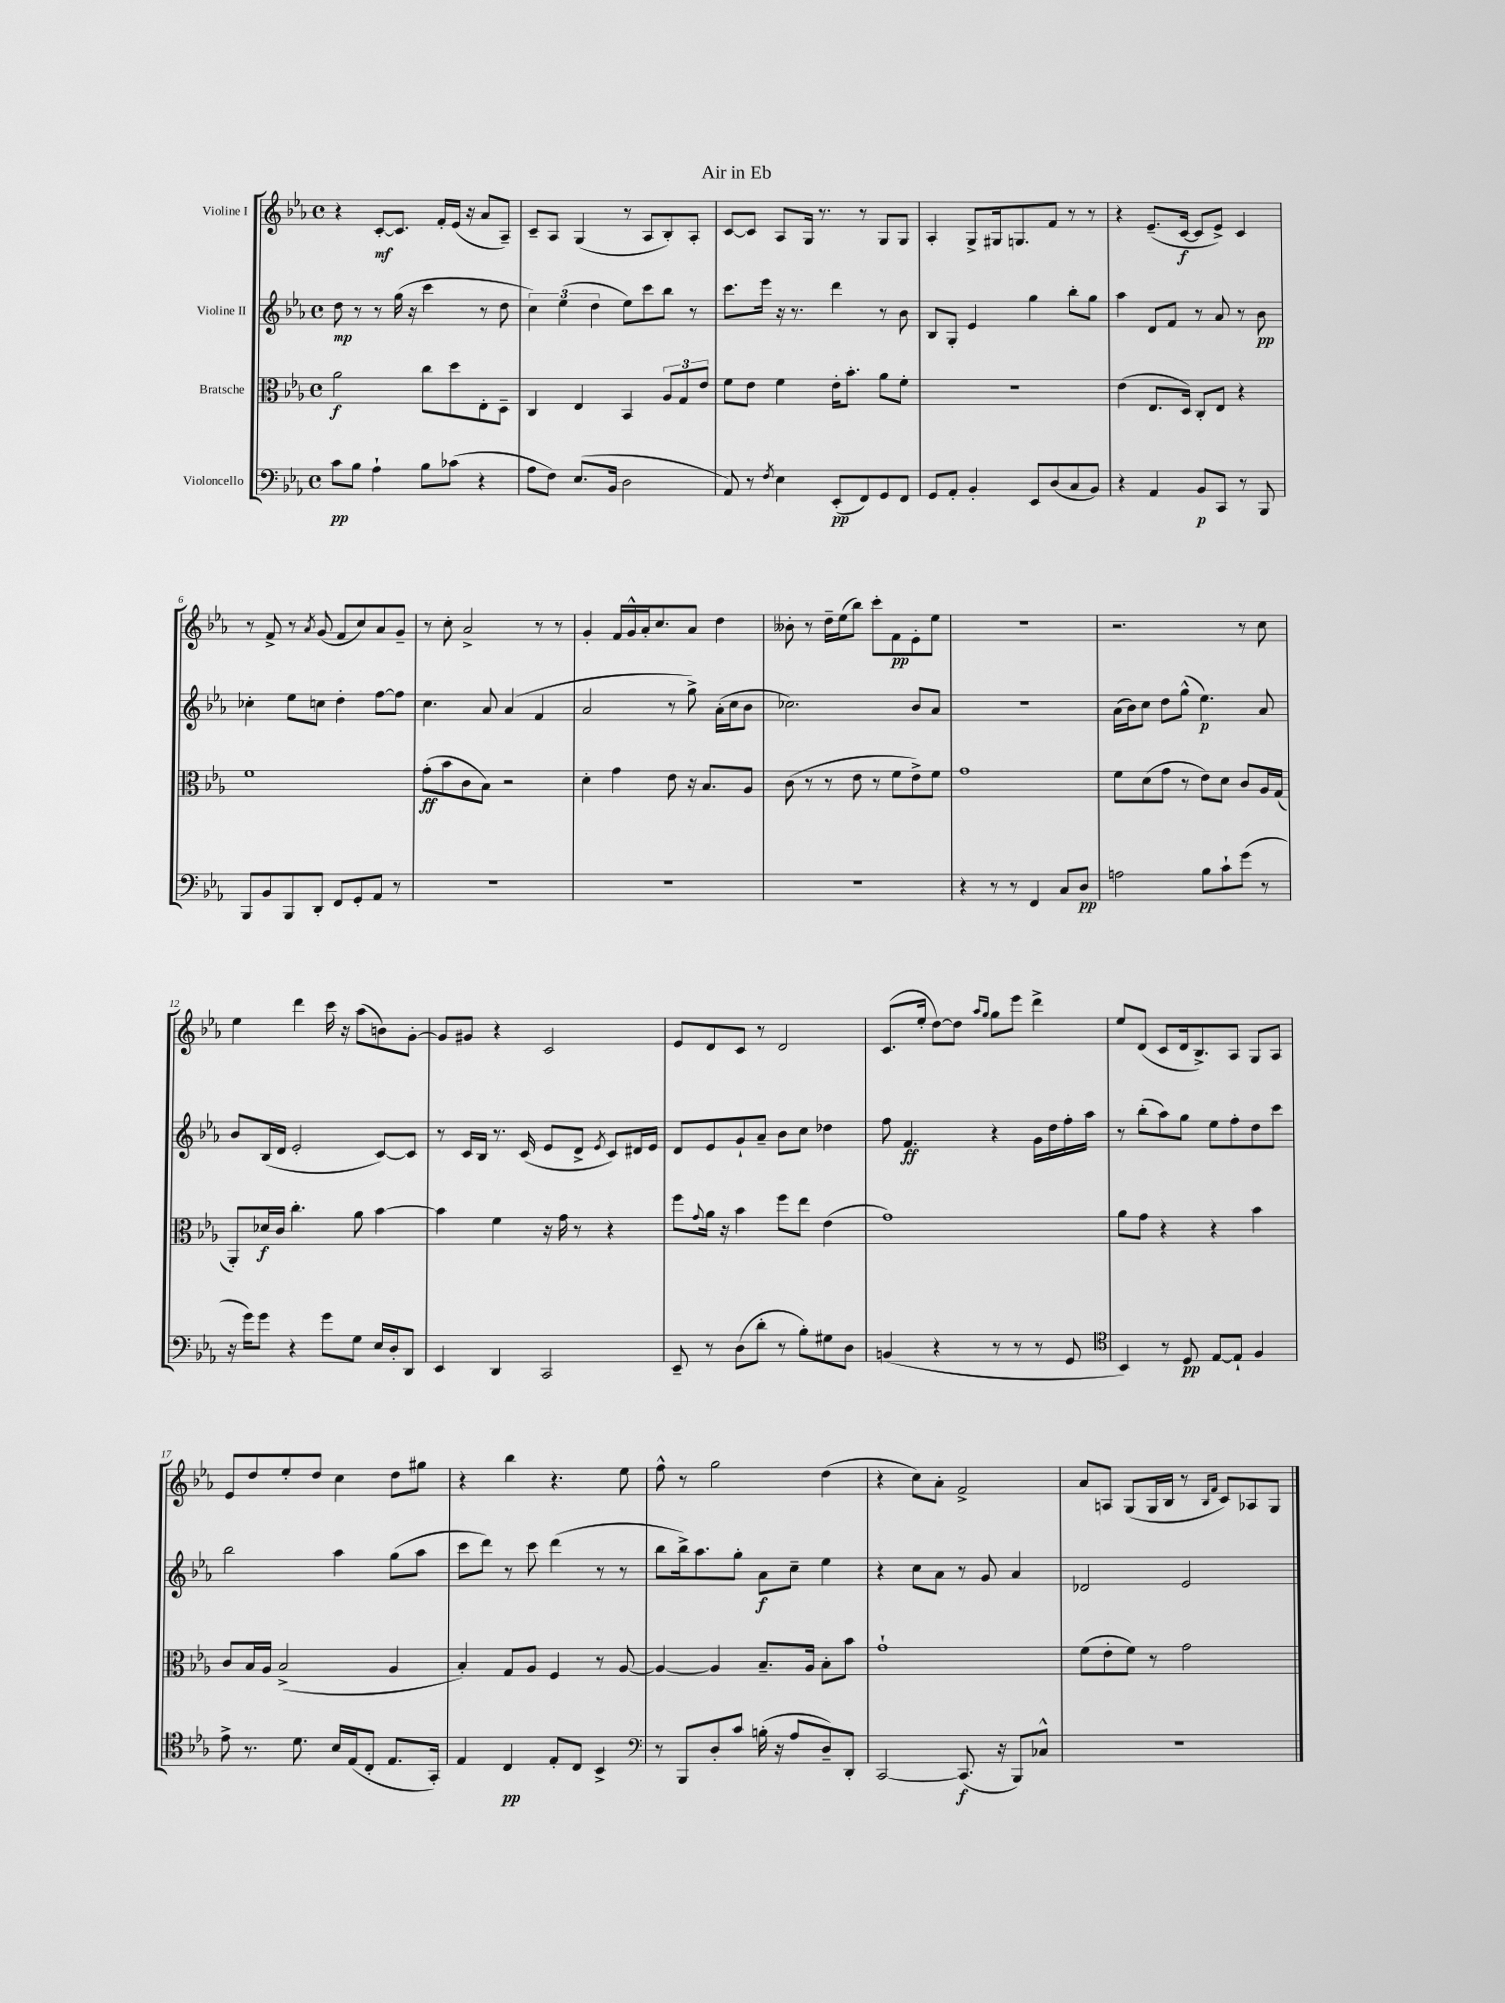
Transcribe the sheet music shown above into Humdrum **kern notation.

**kern	**dynam	**kern	**dynam	**kern	**dynam	**kern	**dynam
*part4	*part4	*part3	*part3	*part2	*part2	*part1	*part1
*staff4	*staff4	*staff3	*staff3	*staff2	*staff2	*staff1	*staff1
*I"Violoncello	*	*I"Bratsche	*	*I"Violine II	*	*I"Violine I	*
*clefF4	*	*clefC3	*	*clefG2	*	*clefG2	*
*k[b-e-a-]	*	*k[b-e-a-]	*	*k[b-e-a-]	*	*k[b-e-a-]	*
*M4/4	*	*M4/4	*	*M4/4	*	*M4/4	*
*met(c)	*	*met(c)	*	*met(c)	*	*met(c)	*
=1	=1	=1	=1	=1	=1	=1	=1
8c\L	pp	2a-\	f	8dd\	mp	4r	.
8B-\J	.	.	.	8r	.	.	.
4A-`\	.	.	.	8r	.	[8c'/L	mf
.	.	.	.	(16gg\	.	8.c/J]	.
.	.	.	.	16r	.	.	.
8B-\L	.	8cc\L	.	4ccc\	.	.	.
.	.	.	.	.	.	16f'/LL	.
(8c-X\J	.	8dd\	.	.	.	(16e-/JJ	.
.	.	.	.	.	.	16r	.
4r	.	8E-'\	.	8r	.	8a-/L	.
.	.	8D~\J	.	8dd\	.	8A-~/J)	.
=2	=2	=2	=2	=2	=2	=2	=2
8A-\L	.	4C/	.	6cc\)	.	8c~/L	.
8F\J)	.	.	.	.	.	8A-/J	.
.	.	.	.	(6ee-\	.	.	.
(8.E-/L	.	4E-/	.	.	.	(4G/	.
.	.	.	.	6dd\	.	.	.
16BB-/Jk	.	.	.	.	.	.	.
2D\	.	4BB-/	.	8ee-\L)	.	8r	.
.	.	.	.	8ccc\	.	8A-/L	.
.	.	12A-/L	.	8bb-\J	.	8B-'/)	.
.	.	12G/	.	.	.	.	.
.	.	.	.	8r	.	8A-'/J	.
.	.	12e-/J	.	.	.	.	.
=3	=3	=3	=3	=3	=3	=3	=3
8AA-/)	.	8f\L	.	8.ccc\L	.	[8c/L	.
8r	.	8e-\J	.	.	.	8c/J]	.
.	.	.	.	16eee-\Jk	.	.	.
8qF/	.	.	.	.	.	.	.
4E-\	.	4f\	.	16r	.	8A-/L	.
.	.	.	.	8.r	.	.	.
.	.	.	.	.	.	16G/Jk	.
.	.	.	.	.	.	8.r	.
(8EE-'/L	pp	16e-'\KL	.	4ddd\	.	.	.
.	.	8.b-'\J	.	.	.	.	.
8FF/)	.	.	.	.	.	8r	.
8GG/	.	8a-\L	.	8r	.	8G/L	.
8FF/J	.	8f'\J	.	8b-\	.	8G/J	.
=4	=4	=4	=4	=4	=4	=4	=4
8GG/L	.	1r	.	8B-/L	.	4A-'/	.
8AA-'/J	.	.	.	8G'/J	.	.	.
4BB-'/	.	.	.	4e-/	.	8G^/L	.
.	.	.	.	.	.	16G#X/k	.
.	.	.	.	.	.	8.Gn/	.
8EE-/L	.	.	.	4gg\	.	.	.
(8D/	.	.	.	.	.	8f/J	.
8C/	.	.	.	8bb-'\L	.	8r	.
8BB-/J)	.	.	.	8gg\J	.	8r	.
=5	=5	=5	=5	=5	=5	=5	=5
4r	.	(4e-\	.	4aa-\	.	4r	.
4AA-/	.	8.E-/L	.	8d/L	.	(8.e-~/L	.
.	.	.	.	8f/J	.	.	.
.	.	16D/Jk)	.	.	.	[16c/Jk	f
8BB-/L	p	8C'/L	.	8r	.	8c/L]	.
8CC/J	.	8E-/J	.	8a-/	.	8e-^/J)	.
8r	.	4r	.	8r	.	4c/	.
8BBB-/	.	.	.	8b-\	pp	.	.
!!LO:LB:g=z
=6	=6	=6	=6	=6	=6	=6	=6
8BBB-/L	.	1f	.	4cc-X'\	.	8r	.
8BB-/	.	.	.	.	.	8f^/	.
8BBB-/	.	.	.	8ee-\L	.	8r	.
.	.	.	.	.	.	8qa-/	.
8DD'/J	.	.	.	8ccn\J	.	(8g/	.
8FF/L	.	.	.	4dd'\	.	8f/L	.
8GG'/	.	.	.	.	.	8cc/)	.
8AA-/J	.	.	.	[8ff\L	.	8a-/	.
8r	.	.	.	8ff\J]	.	8g~/J	.
=7	=7	=7	=7	=7	=7	=7	=7
1r	.	(8g'\L	ff	4.cc\	.	8r	.
.	.	8b-\	.	.	.	8cc'\	.
.	.	8c\	.	.	.	2a-^/	.
.	.	8B-\J)	.	8a-/	.	.	.
.	.	2r	.	(4a-/	.	.	.
.	.	.	.	4f/	.	8r	.
.	.	.	.	.	.	8r	.
=8	=8	=8	=8	=8	=8	=8	=8
1r	.	4d'\	.	2a-/	.	4g'/	.
.	.	4g\	.	.	.	16f/LL	.
.	.	.	.	.	.	16g^^/	.
.	.	.	.	.	.	16a-'/J	.
.	.	.	.	.	.	8.cc/	.
.	.	8e-\	.	8r	.	.	.
.	.	16r	.	8gg^\)	.	8a-/J	.
.	.	8.B-/L	.	.	.	.	.
.	.	.	.	(16a-'\LL	.	4dd\	.
.	.	.	.	16cc\J	.	.	.
.	.	8A-/J	.	8b-\J	.	.	.
=9	=9	=9	=9	=9	=9	=9	=9
1r	.	(8c\	.	2.cc-X\)	.	8b--X'\	.
.	.	8r	.	.	.	8r	.
.	.	8r	.	.	.	16dd~\LL	.
.	.	.	.	.	.	(16ee-\J	.
.	.	8e-\	.	.	.	8bb-\J)	.
.	.	8r	.	.	.	8ccc'\L	.
.	.	8f\L	.	.	.	8f\	pp
.	.	8e-^\)	.	8b-/L	.	8e-'\	.
.	.	8f\J	.	8a-/J	.	8ee-\J	.
=10	=10	=10	=10	=10	=10	=10	=10
4r	.	1g	.	1r	.	1r	.
8r	.	.	.	.	.	.	.
8r	.	.	.	.	.	.	.
4FF/	.	.	.	.	.	.	.
8C/L	.	.	.	.	.	.	.
8D/J	pp	.	.	.	.	.	.
=11	=11	=11	=11	=11	=11	=11	=11
2An\	.	8f\L	.	(16a-\LL	.	2.r	.
.	.	.	.	16b-\J)	.	.	.
.	.	(8d\	.	8cc\J	.	.	.
.	.	8g\J	.	8dd\L	.	.	.
.	.	8r	.	(8gg^^\J	.	.	.
8B-\L	.	8e-\L)	.	4.ee-\)	p	.	.
8c`\	.	8d\J	.	.	.	.	.
(8g\J	.	8c/L	.	.	.	8r	.
8r	.	16A-/L	.	8a-/	.	8cc\	.
.	.	(16G/JJ	.	.	.	.	.
!!LO:LB:g=z
=12	=12	=12	=12	=12	=12	=12	=12
16r	.	8AA-'/L)	.	8b-/L	.	4ee-\	.
16g\KL)	.	.	.	.	.	.	.
8g\J	.	16d-X/L	f	(16B-/L	.	.	.
.	.	16c/JJ	.	16d/JJ	.	.	.
4r	.	4.cc'\	.	2e-'/	.	4ddd\	.
8g\L	.	.	.	.	.	16ccc\	.
.	.	.	.	.	.	16r	.
8G\J	.	8a-\	.	.	.	(8aa-\L	.
16E-/LL	.	[4b-\	.	[8c/L)	.	8bn\)	.
16D'/J	.	.	.	.	.	.	.
8DD/J	.	.	.	8c/J]	.	[8g'\J	.
=13	=13	=13	=13	=13	=13	=13	=13
4EE-/	.	4b-\]	.	8r	.	8g/L]	.
.	.	.	.	16c/LL	.	8g#X/J	.
.	.	.	.	16B-/JJ	.	.	.
4DD/	.	4f\	.	8.r	.	4r	.
.	.	.	.	(16c/	.	.	.
2CC/	.	16r	.	8e-/L	.	2c/	.
.	.	16g\	.	.	.	.	.
.	.	8r	.	8d^/J	.	.	.
.	.	.	.	8qe-/	.	.	.
.	.	4r	.	8c/L)	.	.	.
.	.	.	.	16d#X/L	.	.	.
.	.	.	.	16e-/JJ	.	.	.
=14	=14	=14	=14	=14	=14	=14	=14
8EE-~/	.	8ff\L	.	8d/L	.	8e-/L	.
.	.	8qqg/	.	.	.	.	.
8r	.	16a-\Jk	.	8e-/	.	8d/	.
.	.	16r	.	.	.	.	.
(8D\L	.	4b-\	.	8g`/	.	8c/J	.
8d'\J	.	.	.	8a-~/J	.	8r	.
8r	.	8ff\L	.	8b-\L	.	2d/	.
8B-'\L)	.	8ee-\J	.	8cc\J	.	.	.
8G#X\	.	(4e-\	.	4dd-X\	.	.	.
8D\J	.	.	.	.	.	.	.
=15	=15	=15	=15	=15	=15	=15	=15
(4BBn/	.	1g)	.	8ff\	.	(8.c/L	.
.	.	.	.	4.f/	ff	.	.
.	.	.	.	.	.	16ee-'/Jk	.
4r	.	.	.	.	.	[8dd\L)	.
.	.	.	.	.	.	8dd\J]	.
.	.	.	.	.	.	16qqaa-/LL	.
.	.	.	.	.	.	16qqgg/JJ	.
8r	.	.	.	4r	.	8gg\L	.
8r	.	.	.	.	.	8eee-\J	.
8r	.	.	.	16g\LL	.	4ddd^\	.
.	.	.	.	16dd\	.	.	.
8GG/	.	.	.	16ff'\	.	.	.
.	.	.	.	16aa-\JJ	.	.	.
=16	=16	=16	=16	=16	=16	=16	=16
*clefC4	*	*	*	*	*	*	*
4BB-/)	.	8a-\L	.	8r	.	8ee-/L	.
.	.	8g\J	.	(8bb-'\L	.	(8d/J	.
8r	.	4r	.	8aa-\)	.	8c/L	.
8D/	pp	.	.	8gg\J	.	16d/k	.
.	.	.	.	.	.	8.B-^/)	.
[8E-/L	.	4r	.	8ee-\L	.	.	.
8E-`/J]	.	.	.	8ff'\	.	8A-/J	.
4F/	.	4b-\	.	8dd\	.	8G/L	.
.	.	.	.	8ccc\J	.	8A-/J	.
!!LO:LB:g=z
=17	=17	=17	=17	=17	=17	=17	=17
8e-^\	.	8c/L	.	2bb-\	.	8e-/L	.
8.r	.	16B-/L	.	.	.	8dd/	.
.	.	16A-/JJ	.	.	.	.	.
.	.	(2B-^/	.	.	.	8ee-'/	.
8.d\	.	.	.	.	.	.	.
.	.	.	.	.	.	8dd/J	.
16B-/LL	.	.	.	4aa-\	.	4cc\	.
(16E-/J	.	.	.	.	.	.	.
8C'/J	.	.	.	.	.	.	.
8.E-/L	.	4A-/	.	(8gg\L	.	8dd\L	.
.	.	.	.	8aa-\J	.	8gg#X\J	.
16GG'/Jk)	.	.	.	.	.	.	.
=18	=18	=18	=18	=18	=18	=18	=18
4E-/	.	4B-'/)	.	8ccc\L	.	4r	.
.	.	.	.	8ddd\J)	.	.	.
4C/	pp	8G/L	.	8r	.	4bb-\	.
.	.	8A-/J	.	8ccc\	.	.	.
8E-'/L	.	4F/	.	(4ddd\	.	4.r	.
8C/J	.	.	.	.	.	.	.
4BB-^/	.	8r	.	8r	.	.	.
.	.	[8A-/	.	8r	.	8ee-\	.
=19	=19	=19	=19	=19	=19	=19	=19
*clefF4	*	*	*	*	*	*	*
8r	.	4A-/_	.	8bb-\L	.	8ff^^\	.
8BBB-/L	.	.	.	16bb-^\k)	.	8r	.
.	.	.	.	8.aa-\	.	.	.
8D'/	.	4A-/]	.	.	.	2gg\	.
8c/J	.	.	.	8gg'\J	.	.	.
(16Bn'\	.	8.B-~/L	.	8a-\L	f	.	.
16r	.	.	.	.	.	.	.
8A-/L	.	.	.	8cc~\J	.	.	.
.	.	16A-/Jk	.	.	.	.	.
8D~/)	.	8B-'\L	.	4ee-\	.	(4dd\	.
8DD'/J	.	8b-\J	.	.	.	.	.
=20	=20	=20	=20	=20	=20	=20	=20
[2CC/	.	1g`	.	4r	.	4r	.
.	.	.	.	8cc\L	.	8cc\L)	.
.	.	.	.	8a-\J	.	8a-'\J	.
(8.CC/]	f	.	.	8r	.	2f^/	.
.	.	.	.	8g/	.	.	.
16r	.	.	.	.	.	.	.
8BBB-/L)	.	.	.	4a-/	.	.	.
8C-X^^/J	.	.	.	.	.	.	.
=21	=21	=21	=21	=21	=21	=21	=21
1r	.	(8f\L	.	2d-X/	.	8a-/L	.
.	.	8e-'\	.	.	.	8An/J	.
.	.	8f\J)	.	.	.	(8G/L	.
.	.	8r	.	.	.	16G/L	.
.	.	.	.	.	.	16B-/JJ	.
.	.	2g\	.	2e-/	.	8r	.
.	.	.	.	.	.	16qqB-/LL	.
.	.	.	.	.	.	16qqf/JJ	.
.	.	.	.	.	.	8c/L)	.
.	.	.	.	.	.	8A-X/	.
.	.	.	.	.	.	8G/J	.
==	==	==	==	==	==	==	==
*-	*-	*-	*-	*-	*-	*-	*-
